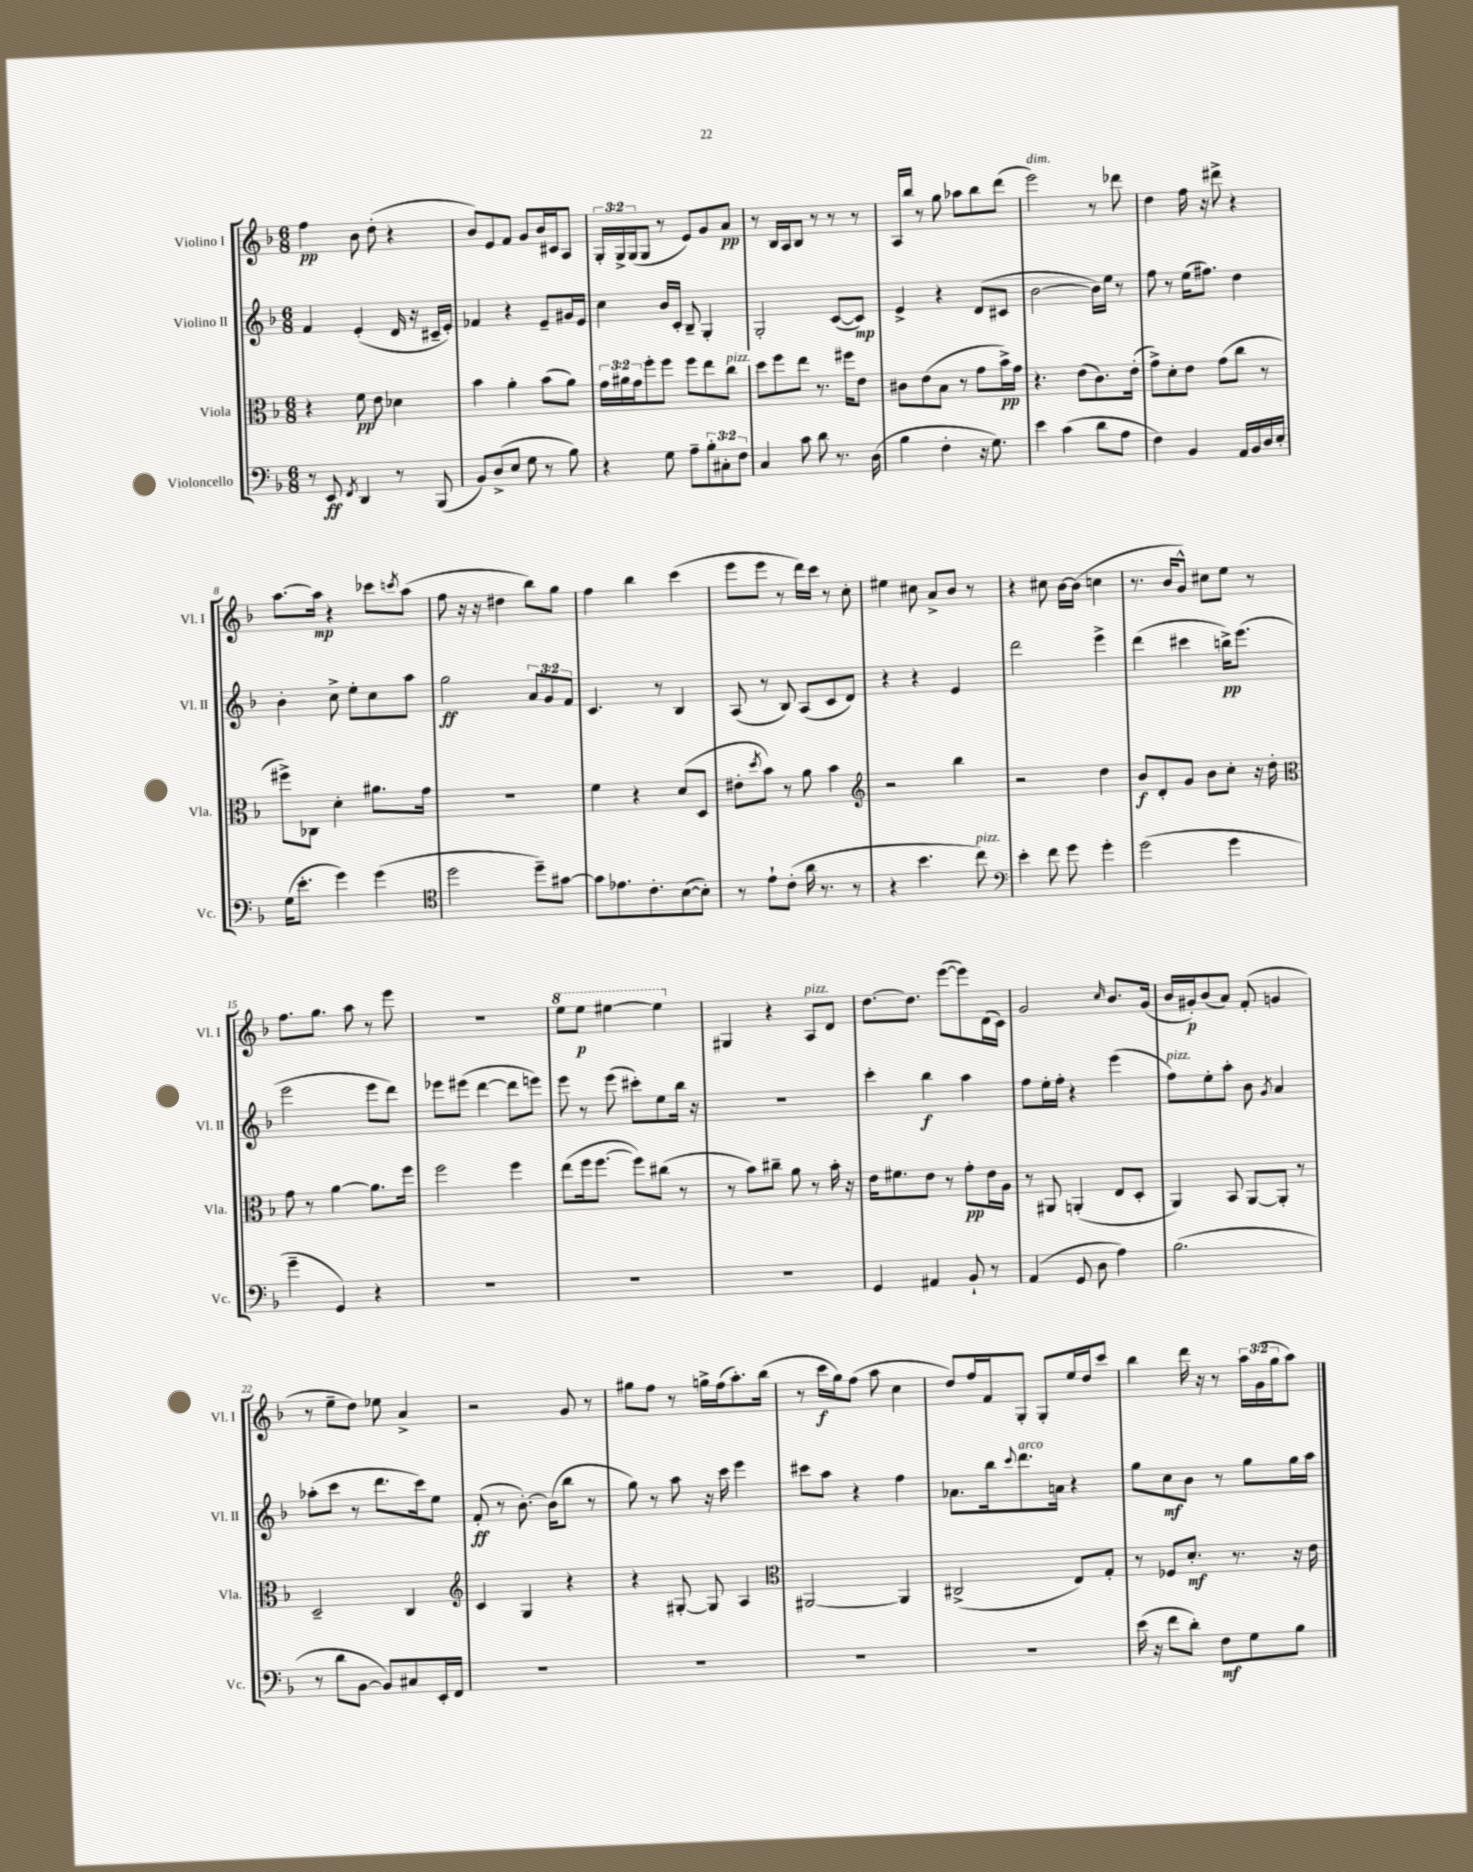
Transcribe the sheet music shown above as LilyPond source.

<<
\new StaffGroup <<
\new Staff = "s0" \with { instrumentName = "Violino I" shortInstrumentName = "Vl. I" } {
    \clef treble \key f \major \numericTimeSignature \time 6/8 \override Staff.TupletNumber.text = #tuplet-number::calc-fraction-text
    f''4\pp bes'8 d''8-.( r4 |
    bes'8) e'8 f'8 g'8 bes'16 cis'16 a8 |
    \tuplet 3/2 { g16-. g16-> g16( } g8 r8 e'8) g'8 a'8\pp |
    r8 bes16 a16 bes8 r8 r8 r8 |
    a16 bes''16 r8 g''8 aes''8 bes''8 d'''8( |
    e'''2^\markup { \italic "dim." }) r8 des'''8 |
    d''4 f''16 r16 dis'''8-> r4 |
    a''8.~ a''16\mp r4 ces'''8 \acciaccatura { c'''8 } a''8( |
    f''8 r16 r16 dis''4 bes''8) g''8 |
    f''4 bes''4 c'''4( |
    e'''8 e'''8 r8 d'''16) c'''16 r8 c''8-. |
    eis''4 cis''8 a'8-> bes'8 r8 |
    r4 cis''8 bes'16~ bes'16( c''4 |
    r8. bes'16 g'8-^) cis''8 e''8 r8 |
    f''8. g''8. a''8 r8 e'''8 |
    R2. |
    \ottava #1 e'''8 e'''8\p eis'''4~ eis'''4 \ottava #0 |
    gis4 r4 a8^\markup { \italic "pizz." } d'8 |
    d''8.~ d''8. e'''8~( e'''8) d'16( c'16) |
    g'2 \grace { c''16 } bes'8. g'16( |
    bes'16 gis'16-.\p) bes'8( a'8) f'8-.( g'4 |
    r8 e''8-- d''8) ees''8 a'4-> |
    r2 g'8 r8 |
    gis''8 f''8 r8 g''16-> f''16( a''8.-.) bes''16( |
    r8 c'''16\f g''16) f''8( a''8 c''4 |
    d''8) f''16 f'16 g8-. g8-. e''16 d''16 c'''8 |
    bes''4 d'''16 r16 r8 \tuplet 3/2 { a''16 g'16( g''16 } a''8) \bar "|." |
}
\new Staff = "s1" \with { instrumentName = "Violino II" shortInstrumentName = "Vl. II" } {
    \clef treble \key f \major \numericTimeSignature \time 6/8 \override Staff.TupletNumber.text = #tuplet-number::calc-fraction-text
    f'4 e'4-.( d'16 r16 cis'16-- e'16-.) |
    fes'4 r4 e'8-- gis'16 e'16 |
    c''4 bes'16 c'16-. bes8-- g4-. |
    g2-. c'8~( c'8\mp) |
    e'4-> r4 d'8( cis'8 |
    bes'2~ bes'16) e''16 r8 |
    f''8 r8 e''16( fis''8.) d''4 |
    bes'4-. c''8-> e''8-. c''8 a''8 |
    g''2\ff \tuplet 3/2 { a'8 g'8 f'8 } |
    c'4. r8 bes4 |
    a8( r8 bes8) a8( c'8 d'8) |
    r4 r4 e'4 |
    d'''2 e'''4-> |
    d'''4( cis'''4 b''16->\pp) e'''8.( |
    e'''2 e'''8 d'''8) |
    ees'''8 eis'''8( d'''4~ d'''8 e'''8) |
    e'''8 r8 e'''8( cis'''8-.) e''8 bes''16 r16 |
    R2. |
    c'''4-. bes''4\f a''4 |
    f''8 e''16-. f''16-. r4 e'''4( |
    f''8^\markup { \italic "pizz." }) e''8-. a''8-. bes'8 \acciaccatura { g'8 } a'4 |
    aes''8-.( c'''8 r8 d'''8. c'''16) e''8 |
    f'8-.\ff( r8 bes'8.~-.) bes'16( bes''8 r8 |
    g''8) r8 a''8 r16 c'''16 e'''4 |
    cis'''8 a''8 r4 f''4 |
    aes'8. bes''16 \appoggiatura { c'''8 } d'''8.^\markup { \italic "arco" } a'16 r4 |
    g''8 c''8\mf bes'8 r8 g''8 g''16 a''16 \bar "|." |
}
\new Staff = "s2" \with { instrumentName = "Viola" shortInstrumentName = "Vla." } {
    \clef alto \key f \major \numericTimeSignature \time 6/8 \override Staff.TupletNumber.text = #tuplet-number::calc-fraction-text
    r4 f'8\pp e'8 des'4 |
    bes'4 a'4-. bes'8( a'8) |
    \tuplet 3/2 { g'16 ais'16 g'16 } f''8-. f''8 f''8 e''8 c''8^\markup { \italic "pizz." } |
    d''8 f''8 e''8 r8. fis''16 e'8 |
    cis'8 e'8( bes8 r8 g'8 bes'16->\pp) g'16 |
    r4. e'8( c'8.) e'16-.( |
    g'8->) d'8-. e'8 g'8( c''8 r8 |
    fis''8->) ces8 d'4-. ais'8. g'16 |
    R2. |
    f'4 r4 d'8( d8 |
    eis'8-. \acciaccatura { d''8 } bes'8) r8 a'8 bes'4 |
    \clef treble r2 bes''4 |
    r2 d''4 |
    bes'8\f d'8-. g'8 bes'8 c''8-. r16 d''16-. |
    \clef alto g'8 r8 a'4~ a'8. f''16 |
    f''2 f''4 |
    e''8( f''16 f''8.~ f''8) cis''8( r8 |
    r8 bes'8) cis''8-- a'8 r8 bes'16-. r16 |
    e'16 fis'8. e'8 r8 g'8-.\pp e'16 a16 |
    r8 ais,8 a,4-.( e8 d8-. |
    a,4) bes,8 a,8~ a,8-. r8 |
    d2-- c4 |
    \clef treble c'4 g4 r4 |
    r4 gis8~-. gis8 a4 |
    \clef alto ais,2~ ais,4 |
    cis2->( e8) g8-. |
    r8 fes8 d'8.-.\mf r8. r16 e'16 \bar "|." |
}
\new Staff = "s3" \with { instrumentName = "Violoncello" shortInstrumentName = "Vc." } {
    \clef bass \key f \major \numericTimeSignature \time 6/8 \override Staff.TupletNumber.text = #tuplet-number::calc-fraction-text
    r8 e,8\ff \acciaccatura { f,8 } d,4 r8 bes,,8( |
    bes,8) d8->( e8 g8 r8 bes8) |
    r4 g8 a8-- \tuplet 3/2 { bes8-. cis8-. f8 } |
    c4 c'8 d'8 r8. d16( |
    bes4 f4-. r16 g8.) |
    e'4 c'4( d'8 a8 |
    f4) bes,4 a,16 bes,16 d16 e16-. |
    g16( e'8.-. g'4) g'4( |
    \clef tenor d''2 d''8--) gis'8~ |
    gis'8 ees'8. c'8.-. bes8~( bes8-.) |
    r8 e'8-! c'8-.( a'16 r8. r8 |
    r4 bes'4. c''8^\markup { \italic "pizz." }) |
    \clef bass e'4-. f'8 g'8 g'4-. |
    g'2( g'4 |
    g'4-- g,4) r4 |
    R2. |
    R2. |
    R2. |
    g,4 ais,4 bes,8-! r8 |
    a,4( g,8 d8 a4) |
    bes2.( |
    r8 d'8 bes,8~ bes,8) cis8 e,16-. f,16 |
    R2. |
    R2. |
    R2. |
    R2. |
    e'16( r16 f'8 d'8-.) f8\mf g8 bes8 \bar "|." |
}
>>
>>
